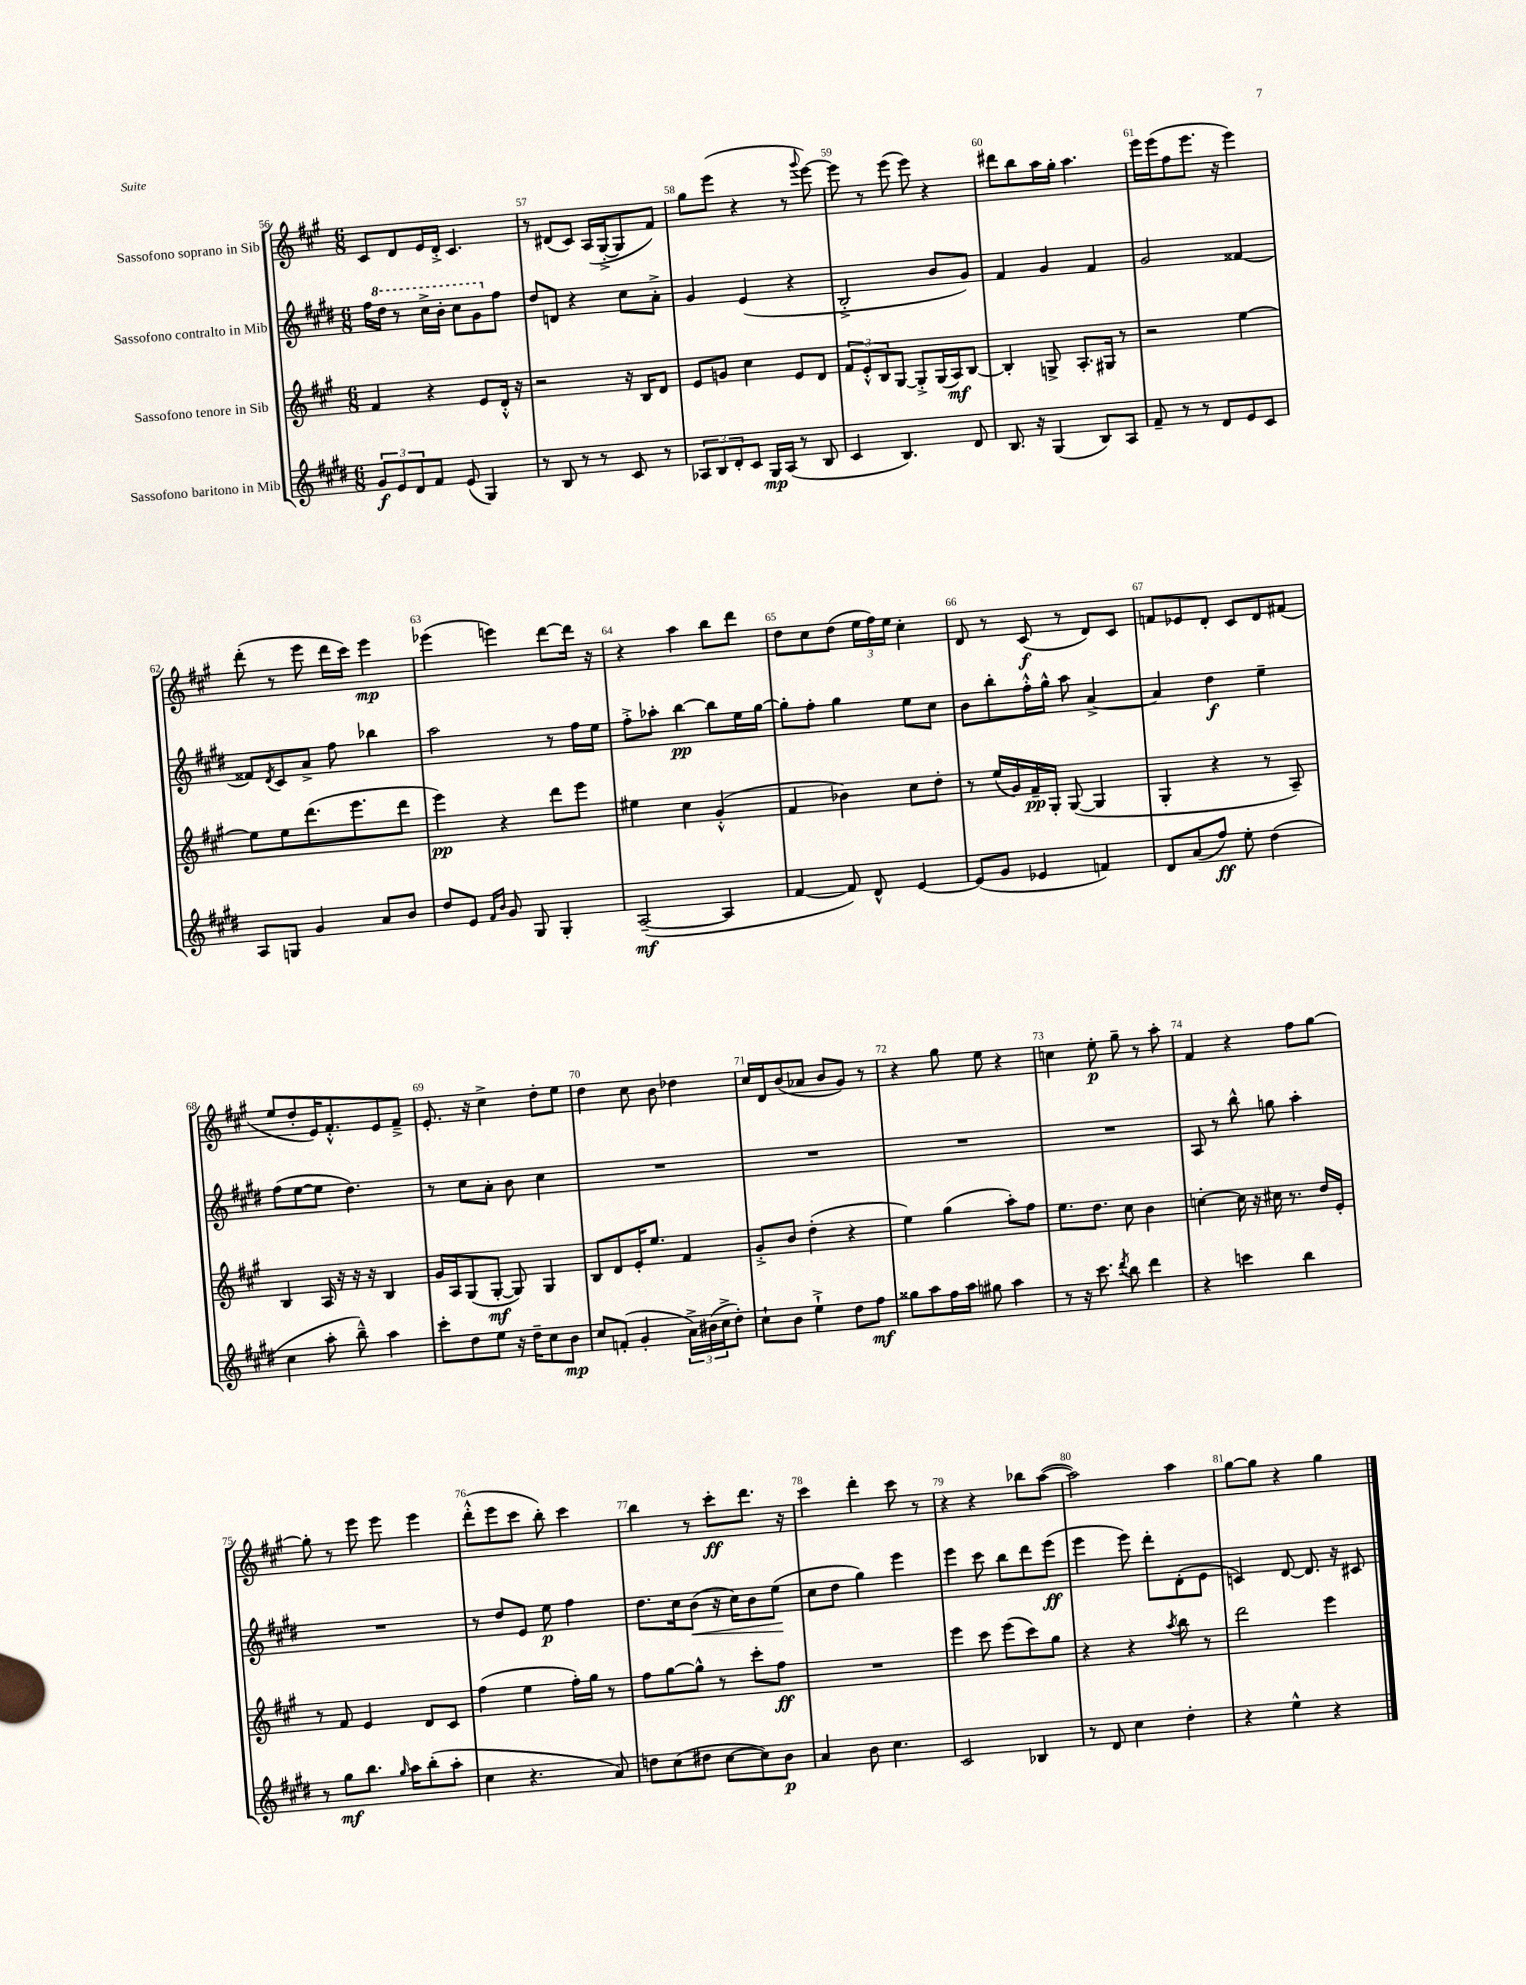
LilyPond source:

<<
\new StaffGroup <<
\new Staff = "s0" \with { instrumentName = "Sassofono soprano in Sib" } {
    \clef treble \key a \major \numericTimeSignature \time 6/8
    cis'8 d'8 e'16 d'16-.-> cis'4. |
    r8 dis'8( cis'8) a16( gis16~-.-> gis8 fis'8) |
    gis''8 e'''8( r4 r8 \appoggiatura { gis'''8 } e'''8~) |
    e'''8 r8 e'''8( e'''8) r4 |
    dis'''8 b''8 a''16 gis''16-. a''4. |
    e'''16 e'''16( fis''8 e'''8. r16 e'''4) |
    d'''8-.( r8 e'''8 d'''16 cis'''16) e'''4\mp |
    ees'''4( e'''4) d'''8~ d'''16 r16 |
    r4 a''4 b''8 d'''8 |
    d''8 cis''8 d''8( \tuplet 3/2 { e''16 fis''16) e''16 } cis''4-. |
    d'8 r8 cis'8\f( r8 d'8) cis'8 |
    f'8 ees'8 d'8-. cis'8 d'8 fis'8( |
    e''8 d''8-. e'16) fis'8.-.-^ e'8 fis'8---> |
    e'8.-. r16 cis''4-> d''8-. e''8 |
    d''4 cis''8 b'8 des''4 |
    cis''16 d'16 b'8( aes'8 b'8 gis'8) r8 |
    r4 gis''8 e''8 r4 |
    c''4 e''8-.\p gis''8-- r8 a''8-. |
    fis'4 r4 fis''8 gis''8~ |
    gis''8-. r8 e'''8 e'''8 e'''4 |
    d'''8-.-^( e'''8 cis'''8 b''8-.) cis'''4 |
    b''4 r8 cis'''8-.\ff d'''8. r16 |
    cis'''4 d'''4-. cis'''8 r8 |
    r4 r4 bes''8 a''8~( |
    a''2) a''4 |
    gis''8~ gis''8 r4 gis''4 \bar "|." |
}
\new Staff = "s1" \with { instrumentName = "Sassofono contralto in Mib" } {
    \clef treble \key e \major \numericTimeSignature \time 6/8
    fis''16 \ottava #1 dis'''16 r8 cis'''16-> b''16-. cis'''8 gis''8 \ottava #0 fis''8 |
    dis''8 d'8 r4 cis''8 a'8-.-> |
    gis'4 e'4( r4 |
    b2-.-> b'8 gis'8) |
    fis'4 gis'4 fis'4 |
    gis'2 fisis'4~ |
    fisis'8 \acciaccatura { dis'8 } cis'8 a'8-> fis''8 bes''4 |
    a''2 r8 fis''16 e''16 |
    fis''8-.-> aes''8-. b''4~\pp b''8 e''16 gis''16~ |
    gis''8-. fis''8-. gis''4 e''8 cis''8 |
    b'8 b''8-. fis''16-.-^ gis''16-^ a''8 a'4~-> |
    a'4 dis''4\f e''4-- |
    fis''8( e''8~ e''8 dis''4.) |
    r8 cis''8 a'8-. b'8 cis''4 |
    R2. |
    R2. |
    R2. |
    R2. |
    a8 r8 b''8-^ g''8 a''4-. |
    R2. |
    r8 dis''8 e'8 e''8\p fis''4 |
    dis''8. cis''16 b'8\<( r16 cis''16) b'8 e''8\!( |
    cis''8 dis''8 gis''4) e'''4 |
    e'''4 cis'''8 b''8 dis'''8 e'''8\ff( |
    e'''4 e'''8) dis'''8-. dis'8-.( e'8 |
    c'4) dis'8~ dis'8. r16 cis'8 \bar "|." |
}
\new Staff = "s2" \with { instrumentName = "Sassofono tenore in Sib" } {
    \clef treble \key a \major \numericTimeSignature \time 6/8
    fis'4 r4 e'8 d'16-.-^ r16 |
    r2 r16 b16 d'8 |
    e'8 g'8 cis''4 e'8 d'8 |
    \tuplet 3/2 { fis'8 e'8-.-^ b8 } gis8~ gis8-.-> gis16( a16\mf) b8~ |
    b4-. g8-> a8.-. gis16 r8 |
    r2 e''4~ |
    e''8 e''8 d'''8.( e'''8. d'''8 |
    e'''4\pp) r4 d'''8 e'''8 |
    eis''4 cis''4 gis'4-.-^( |
    fis'4 bes'4) cis''8 d''8-. |
    r8 e''16( gis'16) fis'16--\pp gis16-. gis8~( gis4 |
    gis4-. r4 r8 a8--) |
    b4 a16 r16 r16 r16 b4 |
    gis'16 a16 gis8( gis8~-.\mf gis8) gis4 |
    b8 d'8 e'16-. e''8. fis'4 |
    gis'8-.-> b'8 d''4-.( r4 |
    e''4) gis''4( a''8-.) fis''8 |
    e''8. d''8. cis''8 b'4 |
    c''4~-. c''16 r16 cis''16 r8. d''16 e'16-. |
    r8 fis'8 e'4 d'8 cis'8 |
    fis''4( e''4 fis''16-.) gis''16 r8 |
    fis''8 gis''8~ gis''8-^ r8 cis'''8-. fis''8\ff |
    R2. |
    e'''4 cis'''8 e'''8( cis'''8) gis''8 |
    r4 r4 \acciaccatura { a''8 } b''8 r8 |
    d'''2 e'''4 \bar "|." |
}
\new Staff = "s3" \with { instrumentName = "Sassofono baritono in Mib" } {
    \clef treble \key e \major \numericTimeSignature \time 6/8
    \tuplet 3/2 { gis'8\f e'8 dis'8 } fis'8 e'8( gis4) |
    r8 b8 r8 r8 cis'8 r8 |
    \tuplet 3/2 { aes8 b8 dis'8-. } cis'8 gis16\mp aes16( r8 b8 |
    cis'4 b4.) dis'8 |
    b8. r16 gis4( b8) a8 |
    fis'8-- r8 r8 dis'8 e'8 cis'8 |
    a8 g8 gis'4 a'8 b'8 |
    dis''8 e'8 \grace { fis'16 b'16 } gis'8 gis8 gis4-. |
    a2~--\mf( a4 |
    fis'4~ fis'8) dis'8-^ e'4~ |
    e'8( gis'8 ees'4 f'4) |
    dis'8 a'8( fis''8\ff) e''8-. dis''4( |
    cis''4 a''8-. b''8---^) a''4 |
    cis'''8-. dis''8 e''8 r16 dis''16-- cis''8 b'8\mp |
    cis''8 f'8-.( gis'4-. \tuplet 3/2 { a'16->) bis'16( cis''16-> } dis''8-.) |
    cis''8-! b'8 e''4-!-> dis''8 fis''8\mf |
    gisis''8 a''8 fis''16 a''16 gis''8 a''4 |
    r8 r16 cis'''8. \acciaccatura { dis'''8 } b''8 dis'''4 |
    r4 c'''4 b''4 |
    r8 gis''8\mf b''8. \grace { gis''16 } a''16 b''8-.( a''8-. |
    cis''4 r4. a'8) |
    d''8 cis''8( dis''8 cis''8~ cis''8) b'8\p |
    a'4 b'8 cis''4. |
    cis'2 bes4 |
    r8 dis'8 cis''4 dis''4-. |
    r4 e''4-^ r4 \bar "|." |
}
>>
>>
\layout { \context { \Score currentBarNumber = #56 \override BarNumber.break-visibility = ##(#f #t #t) barNumberVisibility = #all-bar-numbers-visible } }
